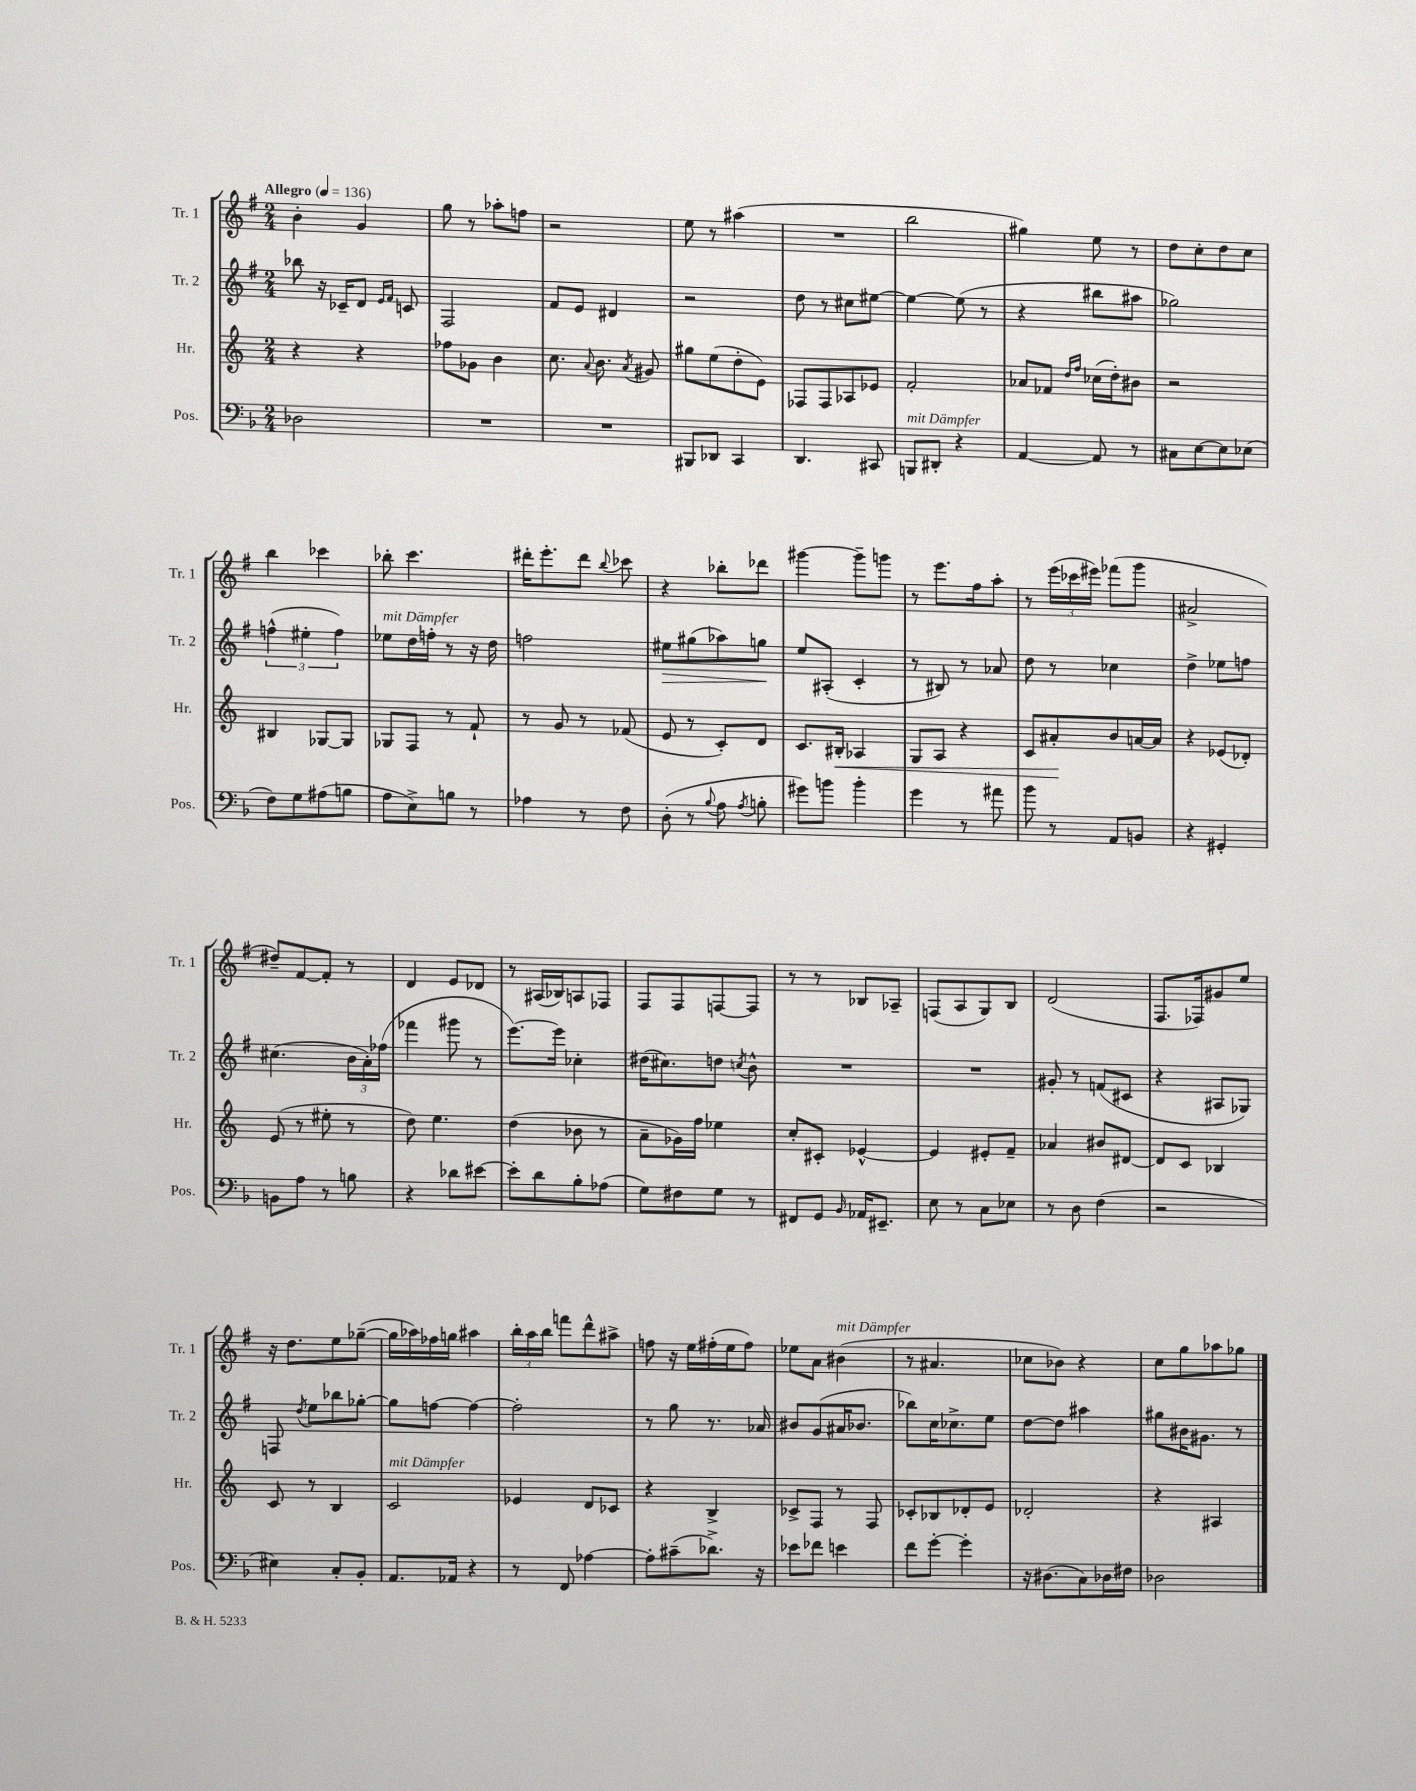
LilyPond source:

<<
\new StaffGroup <<
\new Staff = "s0" \with { instrumentName = "Tr. 1" shortInstrumentName = "Tr. 1" } {
    \clef treble \key g \major \numericTimeSignature \time 2/4 \tempo "Allegro" 4 = 136
    \autoBeamOff b'4-. g'4 |
    g''8 r8 aes''8[-. f''8] |
    r2 |
    e''8 r8 ais''4( |
    R2 |
    b''2 |
    gis''4) e''8 r8 |
    d''8[ c''8-. d''8 c''8] |
    b''4 ces'''4 |
    bes''8-. c'''4. |
    dis'''16[-. e'''8.-. dis'''8] \appoggiatura { b''8 } ces'''8 |
    r4 bes''8[-. des'''8] |
    gis'''4~ gis'''8[-- g'''8] |
    r8 e'''8.[ fis''16 a''8]-. |
    r8 \tuplet 3/2 { e'''16[( ces'''16 eis'''16]) } fes'''8[( g'''8] |
    ais'2-> |
    dis''8[--) fis'8~ fis'8]-. r8 |
    d'4 e'8[ des'8] |
    r8 ais16[( bes16) a8 fes8] |
    fis8[ fis8 f8~ f8] |
    r8 r8 bes8[ aes8]-- |
    f8[( a8 g8) b8] |
    d'2( |
    fis8.[ fes16) gis'8 e''8] |
    r16 d''8.[ e''8 ges''8]~--( |
    ges''16[ aes''16) fes''16 g''16] ais''4 |
    \tuplet 3/2 { b''16[-. a''16 b''16] } f'''8[ d'''8-^ ais''8]-> |
    f''8 r16 e''16[ fis''16-.( e''16 fis''8]) |
    ees''8[ a'8] bis'4^\markup { \italic "mit Dämpfer" }( |
    r8 ais'4. |
    ces''8[ bes'8]) r4 |
    c''8[ g''8 aes''8 ges''8] \bar "|." |
}
\new Staff = "s1" \with { instrumentName = "Tr. 2" shortInstrumentName = "Tr. 2" } {
    \clef treble \key g \major \numericTimeSignature \time 2/4
    \autoBeamOff bes''8 r16 ces'16[-- d'8] \grace { e'16[ fis'16] } c'8 |
    fis2 |
    fis'8[ e'8] dis'4 |
    r2 |
    d''8 r8 cis''8[ eis''8]~ |
    eis''4~ eis''8( r8 |
    r4 bis''8[ ais''8] |
    ges''2) |
    \tuplet 3/2 { f''4-^( eis''4-. f''4) } |
    ees''8[^\markup { \italic "mit Dämpfer" } d''16 f''16]-. r8 r16 d''16 |
    f''2 |
    eis''8[\> gis''8( aes''8) g''8]\! |
    e''8[ ais8]-.( c'4-. |
    r8 bis8) r8 aes'8 |
    d''8 r8 ces''4 |
    d''4-> ees''8[ f''8] |
    cis''4.( \tuplet 3/2 { b'16[ a'16-.) fes''16]( } |
    fes'''4 gis'''8 r8 |
    e'''8.[~) e'''16] ces''4-. |
    dis''16[( cis''8.) d''8] \acciaccatura { c''8 } b'8-^ |
    R2 |
    R2 |
    gis'8-. r8 f'8[( cis'8] |
    r4 ais8[ ges8]) |
    f8 \acciaccatura { d''8 } e''8[ bes''8 ges''8]~-. |
    ges''8[ f''8]~ f''4~ |
    f''2-. |
    r8 g''8 r8. aes'16 |
    bis'8[ g'8( ais'16 bes'8.] |
    bes''8[) c''16 ces''8.-> e''8] |
    d''8[~ d''8] ais''4 |
    gis''8[ bis'16 gis'8.] r8 \bar "|." |
}
\new Staff = "s2" \with { instrumentName = "Hr." shortInstrumentName = "Hr." } {
    \clef treble \key c \major \numericTimeSignature \time 2/4
    \autoBeamOff r4 r4 |
    fes''8[ ges'8] b'4 |
    c''8. \appoggiatura { a'8 } b'8. \acciaccatura { a'8 } gis'8 |
    gis''8[ e''8( d''8-. e'8]) |
    fes8[ fes8 aes8 ees'8] |
    f'2-. |
    aes'8[ fes'8] \grace { d''16[ f''16] } ces''16[( d''16-.) bis'8] |
    r2 |
    bis4 ges8[~ ges8] |
    ges8[ f8] r8 f'8-! |
    r8 g'8 r8 fes'8( |
    e'8 r8 c'8[-.) d'8] |
    c'8.[ bis16]-.\< aes4 |
    g8[ a8] r4 |
    c'8[ ais'8-.\! b'8 a'16~ a'16] |
    r4 ees'8[( des'8]-.) |
    e'8( r8 eis''8-. r8 |
    d''8) e''4. |
    d''4( bes'8 r8 |
    a'8[-- ges'16) f''16] ees''4 |
    c''8[-. cis'8]-. ees'4~-^ |
    ees'4 eis'8[-. f'8]-- |
    aes'4 bis'8[ dis'8]~ |
    dis'8[ c'8] bes4 |
    c'8 r8 b4 |
    c'2^\markup { \italic "mit Dämpfer" } |
    ees'4 d'8[ ces'8] |
    r4 b4-> |
    ces'8[-> f8] r8 f8 |
    ces'8[-. bes8 des'8-. e'8] |
    des'2-. |
    r4 ais4 \bar "|." |
}
\new Staff = "s3" \with { instrumentName = "Pos." shortInstrumentName = "Pos." } {
    \clef bass \key f \major \numericTimeSignature \time 2/4
    \autoBeamOff des2 |
    R2 |
    R2 |
    bis,,8[ des,8] c,4 |
    d,4. cis,8 |
    b,,8[^\markup { \italic "mit Dämpfer" } dis,8]-. r4 |
    a,4~ a,8 r8 |
    cis8[ e8~ e8 ees8]( |
    f8[) g8 ais8( b8] |
    a8[ e8->) b8] r8 |
    aes4 r8 f8 |
    d8-.( r8 \appoggiatura { bes8 } a8 \acciaccatura { a8 } b8-. |
    gis'8[) b'8] b'4-. |
    g'4 r8 ais'8 |
    bes'8 r8 a,8[ b,8] |
    r4 gis,4-. |
    b,8[ a8] r8 b8 |
    r4 des'8[ eis'8]~ |
    eis'8[-. d'8 bes8-. aes8]( |
    g8[) fis8 g8] r8 |
    fis,8[ g,8] \grace { bes,16 } aes,16[ eis,8.]-- |
    e8 r8 c8[ ees8] |
    r8 d8 f4( |
    r2 |
    eis4) c8[-. bes,8]-. |
    a,8.[ aes,16] r4 |
    r8 f,8 aes4~ |
    aes8[-. cis'8--( des'8.]->) r16 |
    ees'8[ fes'8] e'4 |
    f'8[ g'8]~-. g'4-. |
    r16 dis8.[( c8) des16 fis16] |
    des2 \bar "|." |
}
>>
>>
\layout { \context { \Score \remove "Bar_number_engraver" } }
